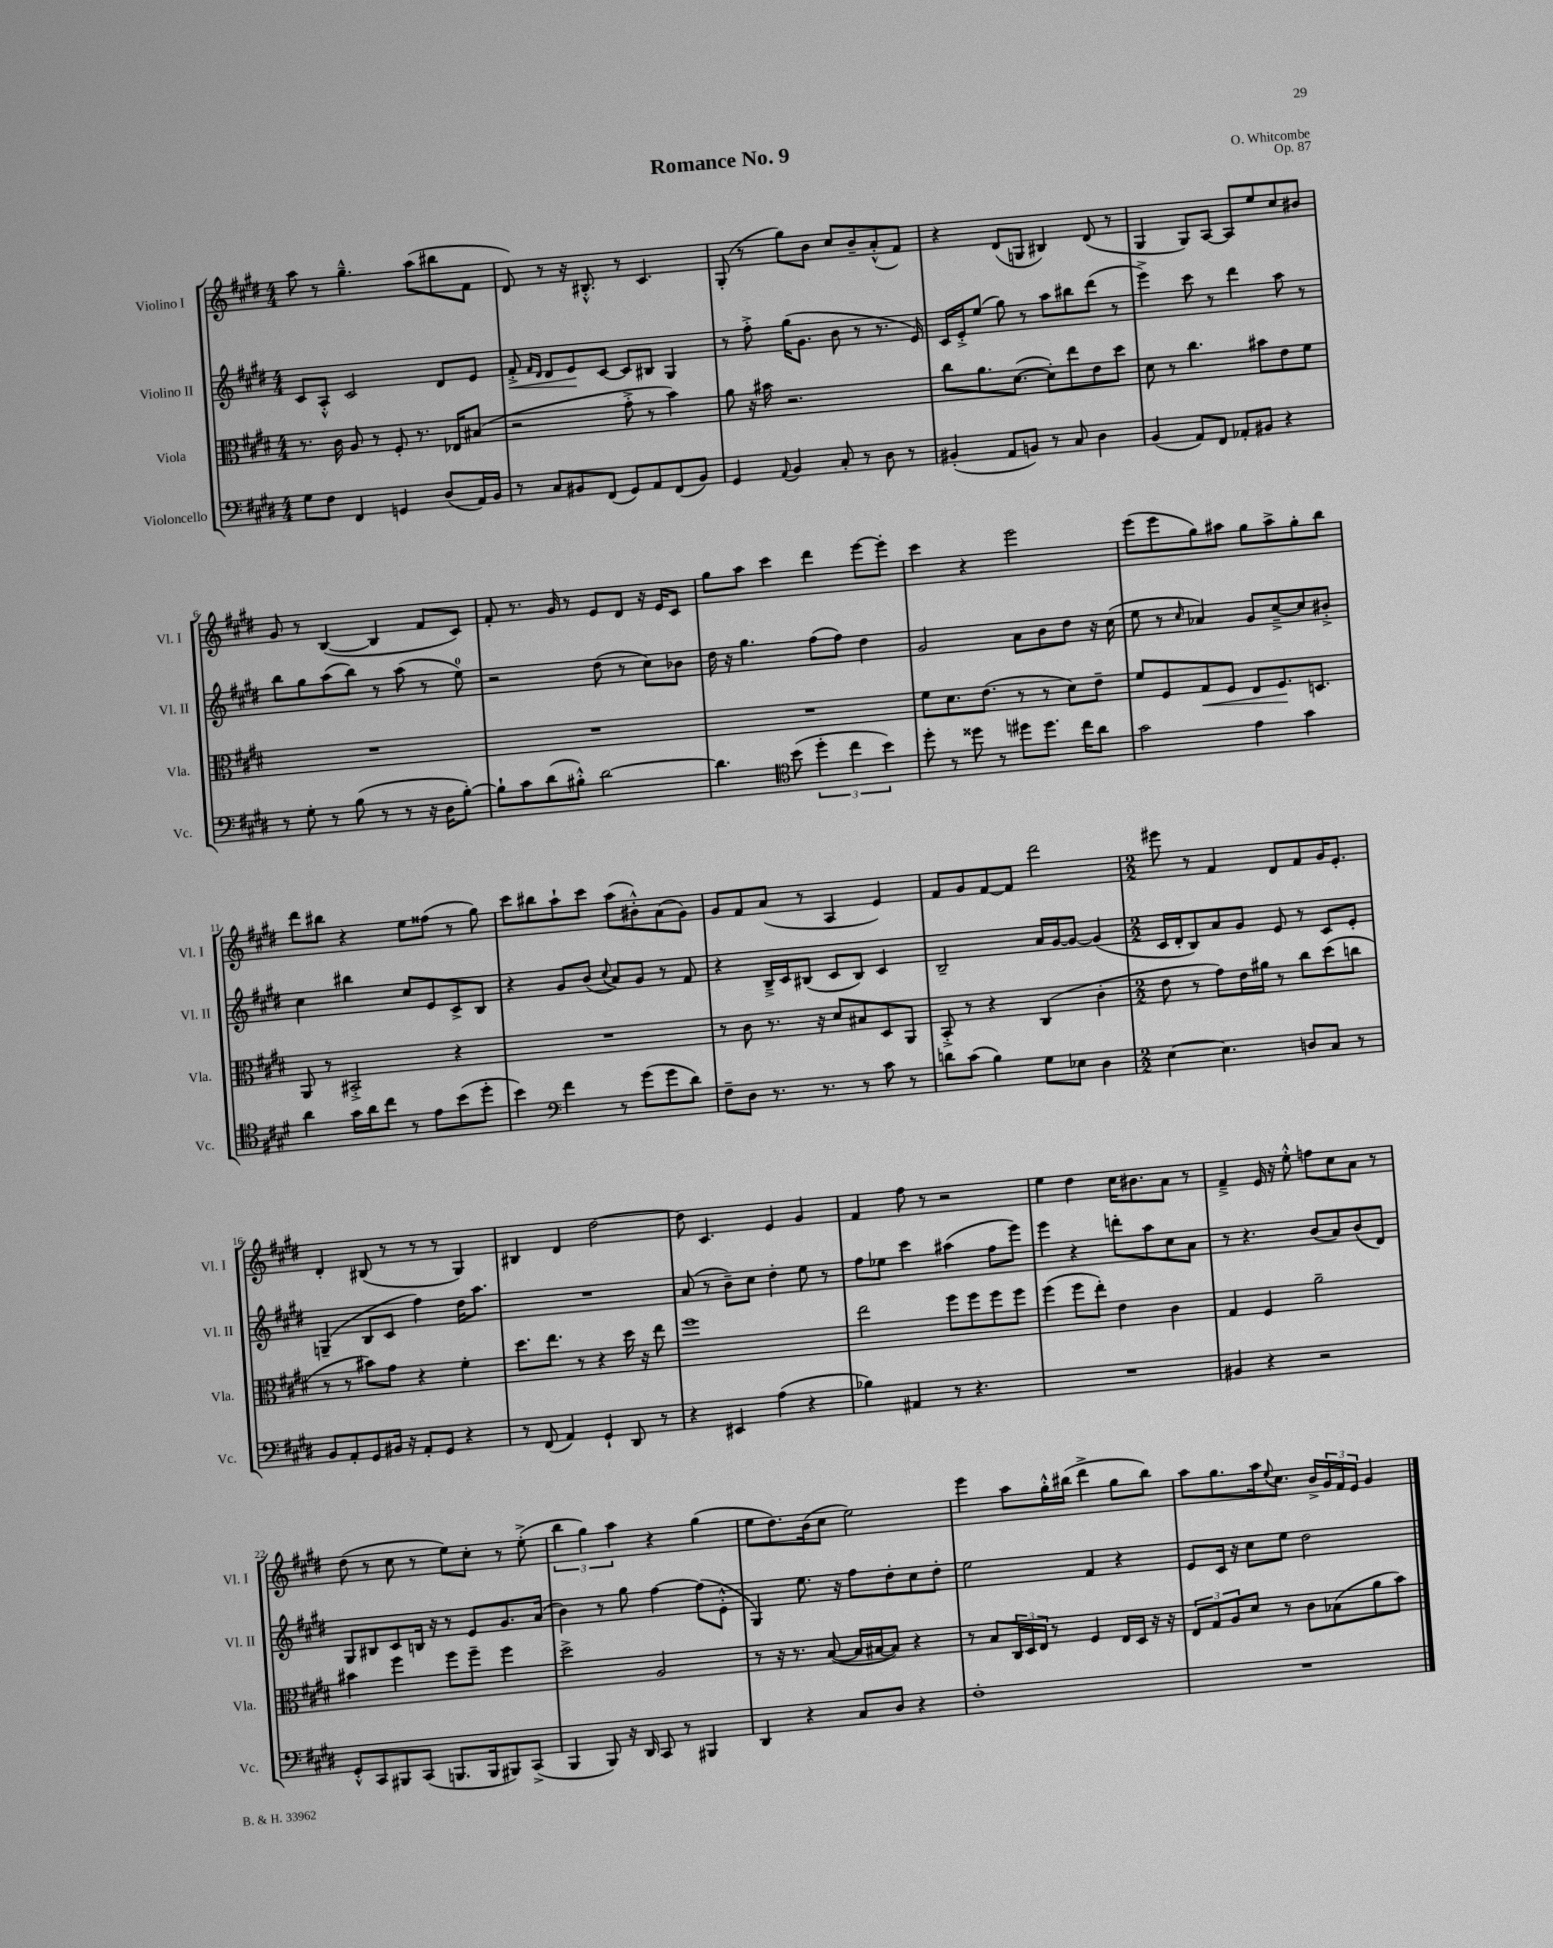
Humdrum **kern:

**kern	**kern	**kern	**kern
*staff4	*staff3	*staff2	*staff1
*clefF4	*clefC3	*clefG2	*clefG2
*k[f#c#g#d#]	*k[f#c#g#d#]	*k[f#c#g#d#]	*k[f#c#g#d#]
*M4/4	*M4/4	*M4/4	*M4/4
8G#	8.r	8c#	8aa
8F#	.	8A'^^	8r
.	16c#	.	.
4FF#	8A	2c#	4.gg#~^^
.	8r	.	.
4GG	8F#'	.	.
.	8.r	.	(8aa
(8D#	.	8d#	8bb#
.	16E-	.	.
16AA)	(8B#	8e	8f#
16BB	.	.	.
=	=	=	=
8r	2r	8f#'^	8d#)
.	.	16qqf#	.
.	.	16qqd#	.
8C#	.	8d#	8r
8BB#	.	8e	16r
.	.	.	8.B#'^^
(8FF#	.	[8c#	.
8GG#)	8g#'^	8c#]	8r
8AA	8r	8B#	4.c#
(8FF#	4b)	4G#	.
8BB#)	.	.	.
=	=	=	=
4GG#	8a	8r	(8G#'
.	16r	8ff#'^	8r
.	16b#	.	.
8qqAA	.	.	.
4BB	2.r	(16gg#	8gg#)
.	.	8.g#	.
.	.	.	8b
8C#'	.	8b	8cc#
8r	.	8r	8b~
8D#	.	8.r	(8a'^^
8r	.	.	8f#)
.	.	16e)	.
=	=	=	=
(4BB#'	8cc#	16c#	4r
.	.	16e'^	.
.	8.a	(8ee	.
8AA	.	8gg#)	(8d#
.	([8.d#	.	.
8BB)	.	8r	8G
8r	8d#'])	8aa	4B#)
8C#	8ee	8bb#	.
4D#	8e	(8ddd#	(8d#
.	8dd#	8r	8r
=	=	=	=
(4BB	8d#	4eee^)	4G#
.	8r	.	.
8AA)	4.cc#	8ccc#	8G#)
8FF#	.	8r	[8A
8AA-'	.	4ddd#	8A]
8BB#	8b#	.	8ee
4r	8e	8aa	8cc#
.	8f#	8r	8b#
=	=	=	=
8r	1r	8bb	8g#
8G#'	.	8gg#	8r
8r	.	(8aa	([4B
(8B	.	8bb)	.
8r	.	8r	4B]
8r	.	(8aa	.
16r	.	8r	8f#
16D#	.	.	.
[8B')	.	8ee)	8c#)
=	=	=	=
8B`]	1r	2r	8f#'
8c#	.	.	8.r
(8d#	.	.	.
.	.	.	16g#
8B#'^^)	.	.	8r
[2d#	.	(8dd#	8e
.	.	8r	8d#
.	.	8cc#)	16r
.	.	.	16e
.	.	8b-	8c#
=	=	=	=
4.d#]	1r	16dd#	8gg#
.	.	16r	.
.	.	4.gg#	8aa
.	.	.	4ccc#
*clefC4	*	*	*
(8b	.	.	.
6dd#'	.	(8ff#	4ddd#
.	.	8ff#)	.
6cc#	.	.	.
.	.	4dd#	[8eee
6b)	.	.	.
.	.	.	8eee']
=	=	=	=
8dd#'	8f#	2g#	4ccc#
8r	8.d#	.	.
8dd##	.	.	4r
.	(8.e	.	.
8r	.	.	.
8dd#	8r	8a	2eee
8.dd#	8r	8b	.
.	8d#)	8dd#	.
16cc#	.	.	.
8a	8e~	16r	.
.	.	(16cc#	.
=	=	=	=
2g#	8f#	8ee	(8eee
.	8F#	8r	8eee
.	.	16qqcc#	.
.	8G#	4a-)	8gg#)
.	8F#	.	8aa#
4e	8E	8g#	8gg#
.	8.F#	[8cc#~^	8aa#^
4g#	.	8cc#]	8gg#'
.	8.D	.	.
.	.	8b#'^	8bb
=	=	=	=
4a	8AA	4cc#	8ddd#
.	8r	.	8bb#
16g#	2BB#'^	4bb#	4r
16a	.	.	.
8cc#	.	.	.
8r	.	8cc#	8ee
8e	.	8e	(8ff##
(8b	4r	8c#^	8r
8dd#'	.	8B	8gg#)
=	=	=	=
4b)	1r	4r	8ccc#
.	.	.	8bb#
*clefF4	*	*	*
4f#	.	8g#	8aa`
.	.	(8b	8ccc#
.	.	8qqcc#	.
8r	.	8a)	(8aa
(8g#	.	8g#	8b#'^^)
8g#	.	8r	(8a
8d#)	.	8f#	8g#)
=	=	=	=
8F#~	8r	4r	8g#
8D#	8c#	.	8f#
8.r	8.r	16B~^	(8a
.	.	16c#	.
.	.	(8B#	8r
8.r	16r	.	.
.	8d#	8c#	4A
8r	8B#	8B#)	.
8c#	8D#	4c#	4e)
8r	8AA	.	.
=	=	=	=
8d	8BB'^	2B~	8f#
(8c#	8r	.	8g#
4B)	4r	.	[8f#
.	.	.	8f#]
8G#	(4C#	16a	2ddd#
.	.	[16g#	.
8E-	.	8g#_	.
4D#	4c#'	(4g#]	.
=	=	=	=
*M2/2	*M2/2	*M2/2	*M2/2
[4E	8e	16c#	8eee#
.	.	16d#'	.
.	8r	8B)	8r
4.E]	8g#)	8a	4f#
.	16e	8g#	.
.	16a#	.	.
.	8r	8e	8d#
8D	8cc#	8r	8f#
8C#	(8dd#	8c#	16g#
.	.	.	8.e'
8r	8cc	8e'	.
=	=	=	=
8BB	8r	(4G~	4d#'
8AA'	8r	.	.
8GG#	8b#)	8B	(8B#
16BB#	8g#	8c#	8r
16r	.	.	.
8AA'	4r	4ff#)	8r
8GG#	.	.	8r
4r	4f#'	16dd#	4G#)
.	.	8.aa	.
=	=	=	=
8r	8.dd#	1r	4B#
(8FF#	.	.	.
.	8.ee	.	.
4AA)	.	.	4d#
.	8r	.	.
4GG#`	4r	.	[2dd#
8DD#	16dd#	.	.
.	16r	.	.
8r	8ee	.	.
=	=	=	=
4r	1ff#	(8a	8dd#]
.	.	8r	4.c#
4EE#	.	8b~)	.
.	.	8cc#	.
(4A	.	4dd#'	4e
4r	.	8ee	4g#
.	.	8r	.
=	=	=	=
4B-)	2ee	8ff#	4f#
.	.	8ee-	.
4AA#	.	4ccc#	8ff#
.	.	.	8r
8r	8ff#	(4aa#	2r
4.r	8ff#	.	.
.	8ff#	8ff#	.
.	8ff#	8eee)	.
=	=	=	=
1r	(4ff#	4eee	4ee
.	8ff#	4r	4dd#
.	8ee')	.	.
.	4e	8ddd'	16cc#
.	.	.	8.b#
.	.	8aa	.
.	4c#	8cc#	8a
.	.	8a	8r
=	=	=	=
4BB#	4G#	8r	4f#~^
.	.	4.r	.
4r	4F#	.	16e
.	.	.	16r
.	.	.	8ee'^^
2r	2a~	(8b	8ff
.	.	8a)	8cc#
.	.	(8b	8a
.	.	8d#)	8r
=	=	=	=
8GG#'^^	4b#	8G#	(8dd#
8CC#	.	8B#	8r
8BBB#	4ff#	8c#	8cc#
(8CC#	.	16B	8r
.	.	16r	.
8.BBB	8ff#	8r	8ee)
.	8ff#~	8e	8cc#'
16BBB	.	.	.
8BBB#)	4ff#	8.g#	8r
(8CC#^	.	.	(8ee'^
.	.	(16a	.
=	=	=	=
4BBB	2dd#^	4b)	6bb
.	.	.	6gg#)
8BBB)	.	8r	.
.	.	.	6aa
16r	.	8gg#	.
16DD#	.	.	.
8CC#	2A	[4ff#	4r
8r	.	.	.
4BBB#	.	(8ff#]	(4gg#
.	.	8e'^^	.
=	=	=	=
4DD#	8r	4G#)	8ee
.	16r	.	8.dd#)
.	8.r	.	.
4r	.	8.ee	.
.	.	.	(16b
.	([8B	.	8cc#
.	.	16r	.
8C#	16B]	8ff#	2ee)
.	[16B#	.	.
8D#	8B#])	8dd#'	.
4r	4r	8cc#	.
.	.	8dd#'	.
=	=	=	=
1F#'	8r	2ee	4eee
.	8B	.	.
.	24C#	.	8aa
.	24D#	.	.
.	24E	.	.
.	8r	.	16gg#'^^
.	.	.	(16bb#
.	4F#	4f#	4ddd#^
.	16E	4r	8gg#
.	16D#	.	.
.	16r	.	8bb#)
.	16r	.	.
=	=	=	=
1r	12E	8e	8aa
.	12G#	.	.
.	.	16c#	8.gg#
.	12A	.	.
.	.	16r	.
.	8d#	8cc#	.
.	.	.	16aa
.	.	.	8qqee
.	8r	8ee	8.cc#
.	8c#	2dd#	.
.	.	.	16b^
.	(8B-	.	24g#
.	.	.	24f#
.	.	.	24e
.	8a	.	4g#
.	8b)	.	.
==	==	==	==
*-	*-	*-	*-
